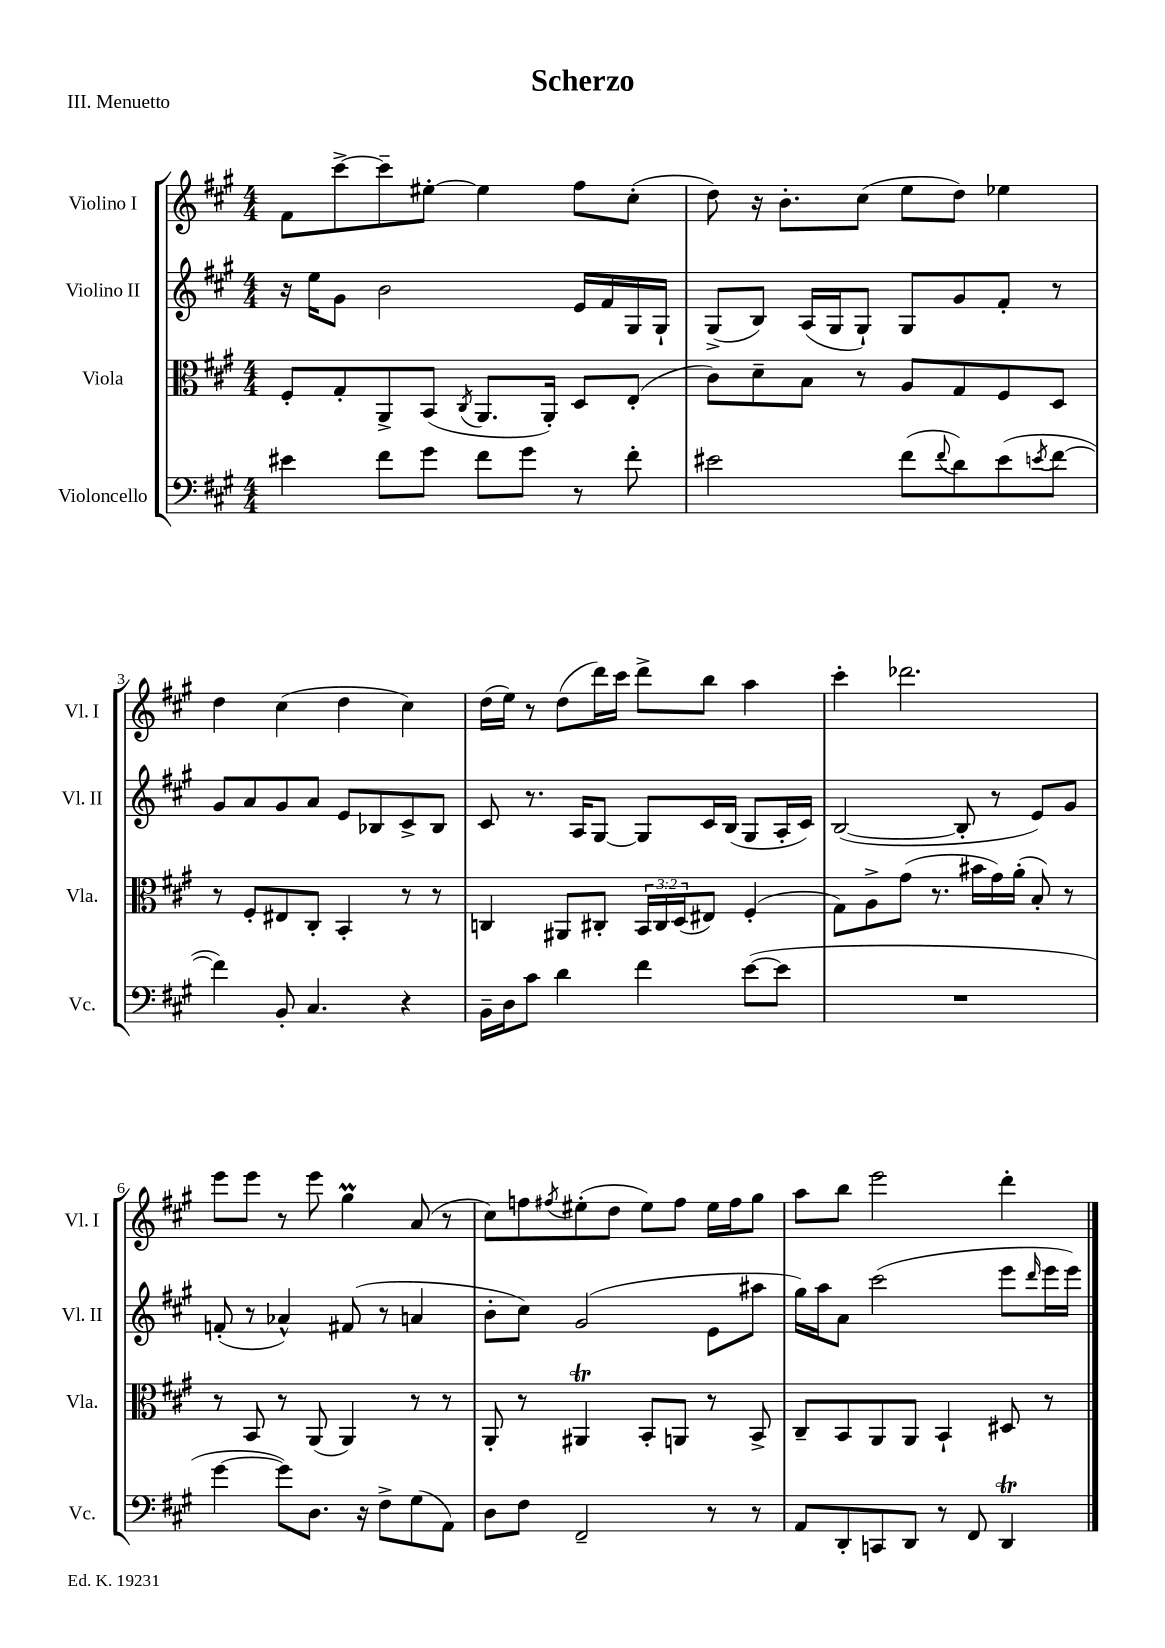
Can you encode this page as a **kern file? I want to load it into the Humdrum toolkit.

**kern	**kern	**kern	**kern
*staff4	*staff3	*staff2	*staff1
*clefF4	*clefC3	*clefG2	*clefG2
*k[f#c#g#]	*k[f#c#g#]	*k[f#c#g#]	*k[f#c#g#]
*M4/4	*M4/4	*M4/4	*M4/4
4e#	8F#'	16r	8f#
.	.	16ee	.
.	8G#'	8g#	[8ccc#^
8f#	8AA^	2b	8ccc#~]
8g#	(8BB	.	[8ee#'
.	8qC#	.	.
8f#	8.AA	.	4ee#]
8g#	.	.	.
.	16AA')	.	.
8r	8D	16e	8ff#
.	.	16f#	.
8f#'	(8E'	16G#	(8cc#'
.	.	16G#`	.
=	=	=	=
2e#	8c#)	(8G#^	8dd)
.	8d~	8B)	16r
.	.	.	8.b'
.	8B	(16A	.
.	.	16G#	.
.	8r	8G#`)	(8cc#
(8f#	8A	8G#	8ee
8qqf#	.	.	.
8d)	8G#	8g#	8dd)
(8e#	8F#	8f#'	4ee-
8qe	.	.	.
[8f#	8D	8r	.
=	=	=	=
4f#])	8r	8g#	4dd
.	8F#'	8a	.
8BB'	8E#	8g#	(4cc#
4.C#	8C#'	8a	.
.	4BB'	8e	4dd
.	.	8B-	.
4r	8r	8c#^	4cc#)
.	8r	8B-	.
=	=	=	=
16BB~	4C	8c#	(16dd
16D	.	.	16ee)
8c#	.	8.r	8r
4d	8AA#	.	(8dd
.	.	16A	.
.	8C#'	[8G#	16ddd)
.	.	.	16ccc#
4f#	24BB	8G#]	8ddd^
.	24C#	.	.
.	(24D	.	.
.	8E#)	16c#	8bb
.	.	(16B	.
([8e	(4F#'	8G#	4aa
8e]	.	16A'	.
.	.	16c#)	.
=	=	=	=
1r	8G#)	([2B	4ccc#'
.	8A^	.	.
.	(8g#	.	2.ddd-
.	8.r	.	.
.	.	8B']	.
.	16b#	.	.
.	16g#)	8r	.
.	(16a'	.	.
.	8B')	8e)	.
.	8r	8g#	.
=	=	=	=
[4g#	8r	(8f'	8eee
.	8BB	8r	8eee
8g#])	8r	4a-^^)	8r
8.D	(8AA	.	8eee
.	4AA)	(8f#	4gg#
16r	.	.	.
8F#^	.	8r	.
(8G#	8r	4a	(8a
8AA)	8r	.	8r
=	=	=	=
8D	8AA'	8b'	8cc#)
8F#	8r	8cc#)	8ff
.	.	.	8qff#
2FF#~	4AA#	(2g#	(8ee#'
.	.	.	8dd
.	8BB'	.	8ee#)
.	8AA	.	8ff#
8r	8r	8e	16ee#
.	.	.	16ff#
8r	8BB^	8aa#	8gg#
=	=	=	=
8AA	8C#~	16gg#)	8aa
.	.	16aa	.
8DD'	8BB	8a	8bb
8CC	8AA	(2ccc#	2eee
8DD	8AA	.	.
8r	4BB`	.	.
8FF#	.	.	.
4DD	8D#	8eee	4ddd'
.	.	16qqddd	.
.	8r	16eee	.
.	.	16eee)	.
==	==	==	==
*-	*-	*-	*-
